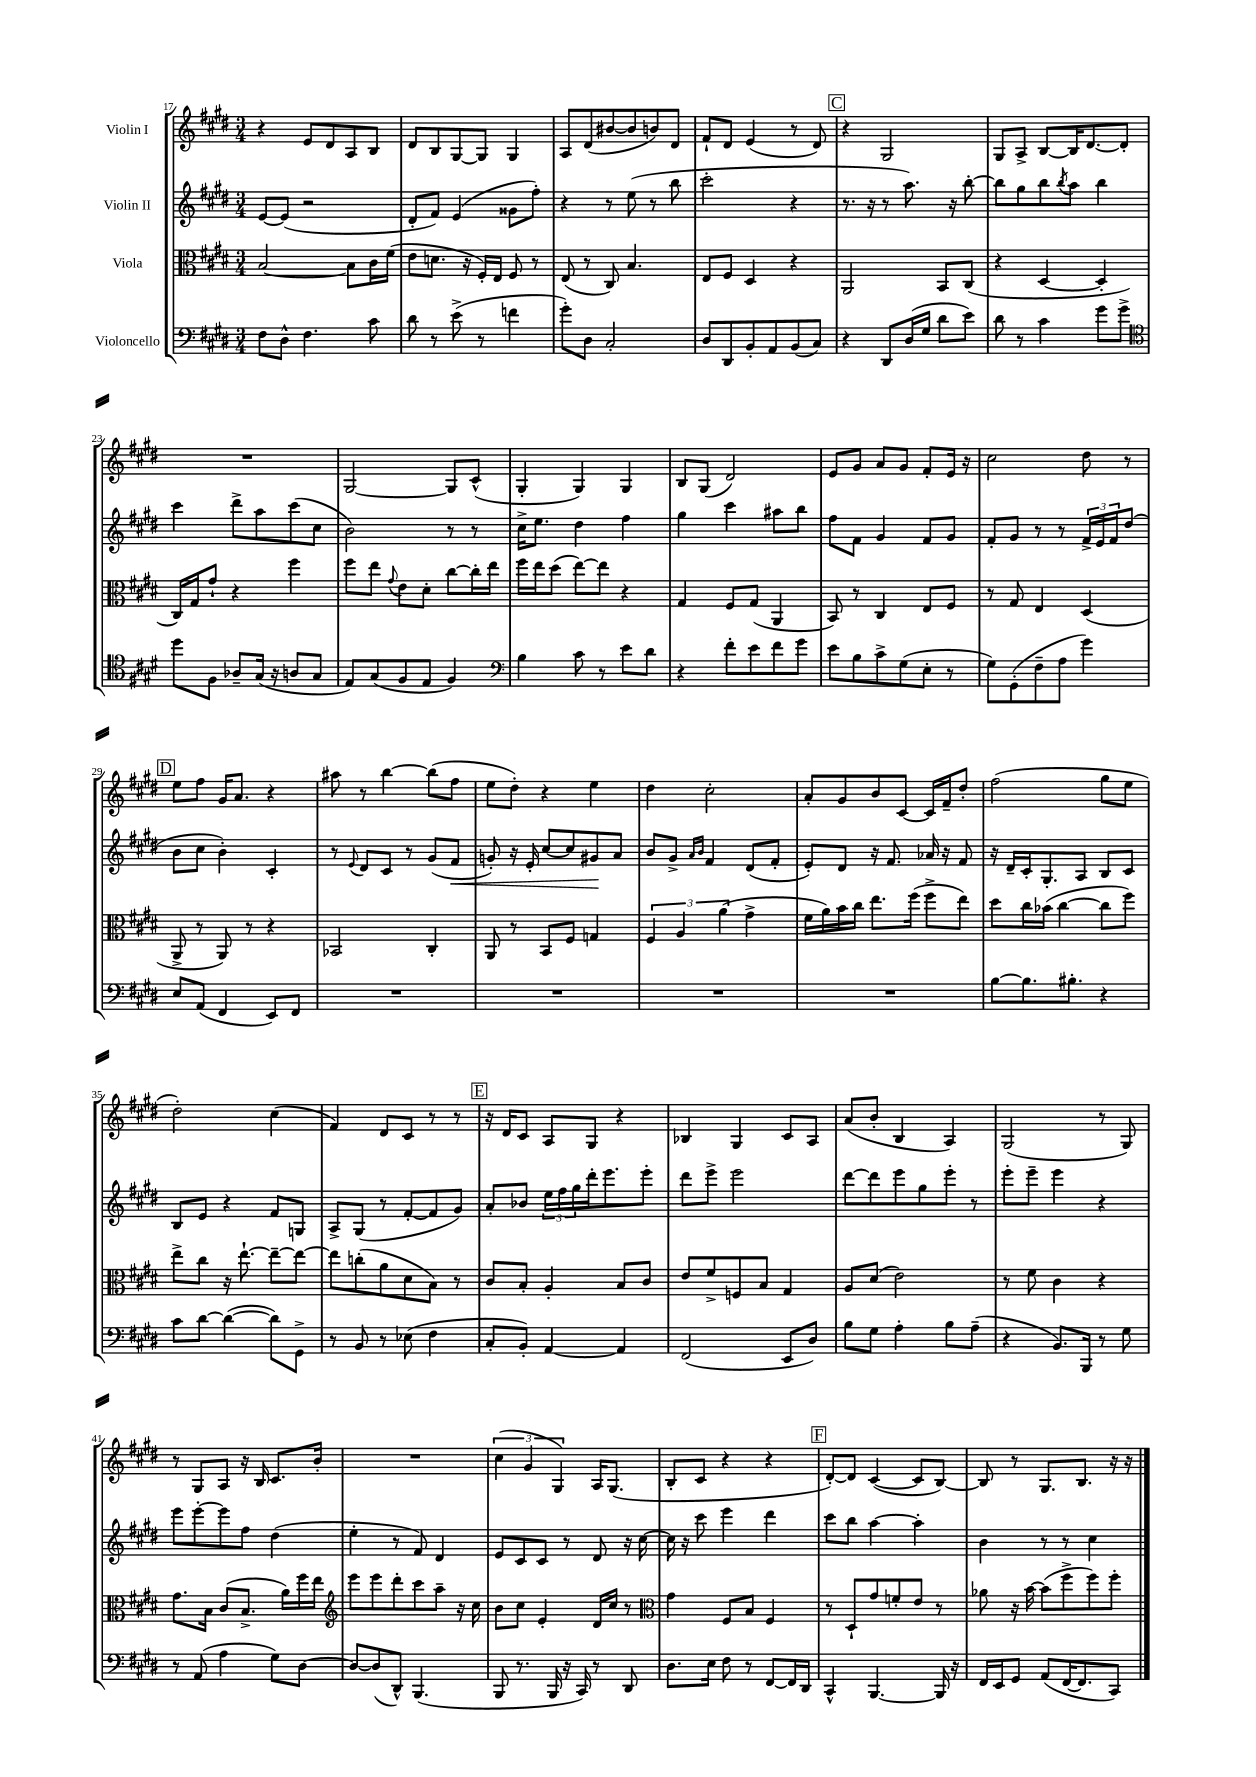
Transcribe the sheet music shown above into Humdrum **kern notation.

**kern	**kern	**kern	**dynam	**kern
*part4	*part3	*part2	*part2	*part1
*staff4	*staff3	*staff2	*staff2	*staff1
*I"Violoncello	*I"Viola	*I"Violin II	*	*I"Violin I
*clefF4	*clefC3	*clefG2	*	*clefG2
*k[f#c#g#d#]	*k[f#c#g#d#]	*k[f#c#g#d#]	*	*k[f#c#g#d#]
*M3/4	*M3/4	*M3/4	*	*M3/4
=17	=17	=17	=17	=17
8F#\L	[2B/	[8e/L	.	4r
8D#^^\J	.	(8e/J]	.	.
4.F#\	.	2r	.	8e/L
.	.	.	.	8d#/
.	8B\L]	.	.	8A/
8c#\	16c#\L	.	.	8B/J
.	(16f#\JJ	.	.	.
=18	=18	=18	=18	=18
8d#\	8e\L	8d#'/L	.	8d#/L
8r	8.dn\J	8f#/J)	.	8B/
(8e^\	.	(4e/	.	[8G#/
.	16r	.	.	.
8r	16F#'/LL)	.	.	8G#/J]
.	16E/JJ	.	.	.
4fn\	8F#/	8g##X\L	.	4G#/
.	8r	8ff#'\J)	.	.
=19	=19	=19	=19	=19
8g#'\L)	(8E/	4r	.	8A/L
8D#\J	8r	.	.	(8d#/
2C#'/	8C#/)	8r	.	[8b#X/
.	4.B/	(8ee\	.	8b#/]
.	.	8r	.	8bn/)
.	.	8bb\	.	8d#/J
=20	=20	=20	=20	=20
8D#/L	8E/L	2ccc#'\	.	8f#`/L
8DD#/	8F#/J	.	.	8d#/J
8BB'/	4D#/	.	.	(4e/
8AA/	.	.	.	.
(8BB/	4r	4r	.	8r
8C#/J)	.	.	.	8d#/)
!!LO:REH:place=s1:t=C
=21	=21	=21	=21	=21
4r	2AA/	8.r	.	4r
.	.	16r	.	.
8DD#/L	.	8r	.	2G#/
(16D#/L	.	8.aa\)	.	.
16G#/JJ	.	.	.	.
8d#\L	8BB/L	.	.	.
.	.	16r	.	.
8e\J)	(8C#/J	[8bb'\	.	.
=22	=22	=22	=22	=22
8d#\	4r	8bb\L]	.	8G#/L
8r	.	8gg#\	.	8A^/J
4c#\	[4D#/	8bb\	.	[8B/L
.	.	8qbb/	.	.
.	.	8aa\J	.	16B/K]
.	.	.	.	[8.d#/
8g#\L	4D#'/]	4bb\	.	.
8g#^\J	.	.	.	8d#'/J]
!!LO:LB:g=z
=23	=23	=23	=23	=23
*clefC4	*	*	*	*
8dd#\L	16C#/LL)	4ccc#\	.	2.r
.	16G#/J	.	.	.
8F#\J	8g#`/J	.	.	.
8A-X~/L	4r	8ddd#^\L	.	.
(16G#/Jk	.	8aa\	.	.
16r	.	.	.	.
8An/L	4ff#\	(8ccc#\	.	.
8G#/J	.	8cc#\J	.	.
=24	=24	=24	=24	=24
8E/L)	8ff#\L	2b\)	.	[2G#/
(8G#/	8ee\J	.	.	.
.	8qqg#/	.	.	.
8F#/	8e\L	.	.	.
8E/J	8d#'\J	.	.	.
4F#/)	[8cc#\L	8r	.	8G#/L]
.	16cc#'\L]	8r	.	(8c#^^/J
.	16ee\JJ	.	.	.
=25	=25	=25	=25	=25
*clefF4	*	*	*	*
4B\	16ff#\LL	16cc#^\KL	.	4G#'/
.	16ee\J	8.ee\J	.	.
.	(8dd#\J	.	.	.
8c#\	[8ee\L)	4dd#\	.	4G#/)
8r	8ee\J]	.	.	.
8e\L	4r	4ff#\	.	4G#/
8d#\J	.	.	.	.
=26	=26	=26	=26	=26
4r	4G#/	4gg#\	.	8B/L
.	.	.	.	(8G#/J
8f#'\L	8F#/L	4ccc#\	.	2d#/)
8e\	(8G#/J	.	.	.
8f#\	4AA/	8aa#X\L	.	.
8g#\J	.	8bb\J	.	.
=27	=27	=27	=27	=27
8e\L	8BB/)	8ff#\L	.	8e/L
8B\	8r	8f#\J	.	8g#/J
8c#^\	4C#/	4g#/	.	8a/L
(8G#\	.	.	.	8g#/J
8E'\J	8E/L	8f#/L	.	8f#'/L
8r	8F#/J	8g#/J	.	16e/Jk
.	.	.	.	16r
=28	=28	=28	=28	=28
8G#\L)	8r	8f#'/L	.	2cc#\
(8GG#'\	8G#/	8g#/J	.	.
8F#~\	4E/	8r	.	.
8A\J	.	8r	.	.
4g#\)	(4D#/	24f#^/LL	.	8dd#\
.	.	24e/	.	.
.	.	24f#/J	.	.
.	.	(8dd#/J	.	8r
!!LO:LB:g=z
!!LO:REH:place=s1:t=D
=29	=29	=29	=29	=29
8E/L	8AA^/	8b\L	.	8ee\L
(8AA/J	8r	8cc#\J	.	8ff#\J
4FF#/	8AA/)	4b'\)	.	16g#/KL
.	.	.	.	8.a/J
.	8r	.	.	.
8EE/L)	4r	4c#'/	.	4r
8FF#/J	.	.	.	.
=30	=30	=30	=30	=30
2.r	2BB-X/	8r	.	8aa#X\
.	.	8qqe/	.	.
.	.	8d#/L	.	8r
.	.	8c#/J	.	[4bb\
.	.	8r	.	.
.	4C#'/	(8g#/L	.	(8bb\L]
!	!	!	!LO:HP:b	!
.	.	8f#/J	<	8ff#\J
=31	=31	=31	=31	=31
2.r	8AA/	8gn'/)	.	8ee\L
.	8r	16r	.	8dd#'\J)
.	.	16e'/	.	.
.	8BB/L	[8cc#/L	.	4r
.	8F#/J	8cc#/]	.	.
.	4Gn/	8g#X/	.	4ee\
.	.	8a/J	[	.
=32	=32	=32	=32	=32
2.r	6F#/	8b/L	.	4dd#\
.	.	8g#^/J	.	.
.	6A/	.	.	.
.	.	16qqa/LL	.	.
.	.	16qqb/JJ	.	.
.	.	4f#/	.	2cc#'\
.	(6a\	.	.	.
.	4g#^\	(8d#/L	.	.
.	.	8f#'/J	.	.
=33	=33	=33	=33	=33
2.r	16f#\LL	8e'/L)	.	8a'/L
.	16a\)	.	.	.
.	16b\	8d#/J	.	8g#/
.	16cc#\JJ	.	.	.
.	8.ee\L	16r	.	8b/
.	.	8.f#/	.	.
.	.	.	.	[8c#/J
.	(16ff#\Jk	.	.	.
.	8ff#^\L	16a-X/	.	16c#/LL]
.	.	16r	.	16f#~/J
.	8ee\J)	8f#/	.	8dd#'/J
=34	=34	=34	=34	=34
[8B\L	8dd#\L	16r	.	(2ff#\
.	.	16d#~/LL	.	.
8.B\]	16cc#\L	16c#'/J	.	.
.	(16b-X\JJ	8.G#'/	.	.
.	[4cc#\	.	.	.
8.B#X'\J	.	.	.	.
.	.	8A/J	.	.
4r	8cc#\L]	8B/L	.	8gg#\L
.	8ff#\J)	8c#/J	.	8ee\J
!!LO:LB:g=z
=35	=35	=35	=35	=35
8c#\L	8ee^\L	8B/L	.	2dd#'\)
[8d#\J	8cc#\J	8e/J	.	.
(4d#\_	16r	4r	.	.
.	[8.ee`\	.	.	.
8d#\L])	8ee~\L_	8f#/L	.	(4cc#\
8GG#^\J	8ee\J_	8Gn/J	.	.
=36	=36	=36	=36	=36
8r	8ee\L]	8A^/L	.	4f#/)
8BB/	(8ccn'\	(8G#/J	.	.
8r	8a\	8r	.	8d#/L
(8E-X\	8d#\	[8f#'/L	.	8c#/J
4F#\	8B\J)	8f#/]	.	8r
.	8r	8g#/J)	.	8r
!!LO:REH:place=s1:t=E
=37	=37	=37	=37	=37
8C#'/L	8c#/L	8a'/L	.	16r
.	.	.	.	16d#/KL
8BB'/J)	8B'/J	8b-X/J	.	8c#/J
[4AA/	4A'/	24ee\LL	.	8A/L
.	.	24ff#\	.	.
.	.	24gg#\	.	.
.	.	16ddd#'\J	.	8G#/J
.	.	8.eee\	.	.
4AA/]	8B/L	.	.	4r
.	8c#/J	8eee'\J	.	.
=38	=38	=38	=38	=38
(2FF#/	8e/L	8ddd#\L	.	4B-X/
.	8f#^/	8eee^\J	.	.
.	8Fn/	2eee\	.	4G#/
.	8B/J	.	.	.
8EE/L	4G#/	.	.	8c#/L
8D#/J)	.	.	.	8A/J
=39	=39	=39	=39	=39
8B\L	8A/L	[8ddd#\L	.	(8a/L
8G#\J	(8d#/J	8ddd#\]	.	8b'/J
4A'\	2e\)	8eee\	.	4B/
.	.	8gg#\	.	.
8B\L	.	8eee'\J	.	4A/)
(8A~\J	.	8r	.	.
=40	=40	=40	=40	=40
4r	8r	8eee'\L	.	(2G#/
.	8f#\	8eee~\J	.	.
8.BB/L)	4c#\	4eee\	.	.
16BBB/Jk	.	.	.	.
8r	4r	4r	.	8r
8G#\	.	.	.	8G#/)
!!LO:LB:g=z
=41	=41	=41	=41	=41
8r	8.g#\L	8eee\L	.	8r
(8AA/	.	[8eee'\	.	8G#/L
.	16B\Jk	.	.	.
4A\	(8c#/L	8eee\]	.	8A/J
.	8.B^/J	8ff#\J	.	16r
.	.	.	.	16B/
8G#\L)	.	(4dd#\	.	8.c#/L
.	16a\LL)	.	.	.
[8D#\J	16ff#\	.	.	.
.	16ee\JJ	.	.	16b'/Jk
=42	=42	=42	=42	=42
*	*clefG2	*	*	*
8D#/L_	8eee\L	4ee'\	.	2.r
(8D#/]	8eee\	.	.	.
8DD#^^/J)	8ddd#'\	8r	.	.
(4.BBB/	8ccc#\	8f#/)	.	.
.	8aa~\J	4d#/	.	.
.	16r	.	.	.
.	16cc#\	.	.	.
=43	=43	=43	=43	=43
8BBB/	8b\L	8e/L	.	(6cc#\
8.r	8cc#\J	8c#/	.	.
.	.	.	.	6g#/
.	4e'/	8c#/J	.	.
16BBB/	.	.	.	.
.	.	.	.	6G#/)
16r	.	8r	.	.
16CC#/)	.	.	.	.
8r	16d#/LL	8d#/	.	16A/KL
.	16cc#/JJ	.	.	(8.G#/J
8DD#/	8r	16r	.	.
.	.	[16cc#\	.	.
=44	=44	=44	=44	=44
*	*clefC3	*	*	*
8.D#\L	4g#\	16cc#\]	.	8B'/L
.	.	16r	.	.
.	.	8ccc#\	.	8c#/J
16E\Jk	.	.	.	.
8F#\	8F#/L	4eee\	.	4r
8r	8B/J	.	.	.
[8FF#/L	4F#/	4ddd#\	.	4r
16FF#/L]	.	.	.	.
16DD#/JJ	.	.	.	.
!!LO:REH:place=s1:t=F
=45	=45	=45	=45	=45
4CC#^^/	8r	8ccc#\L	.	[8d#'/L)
.	8D#`/L	8bb\J	.	8d#/J]
[4.BBB/	8g#/	[4aa\	.	([4c#/
.	8fn'/	.	.	.
.	8e/J	4aa'\]	.	8c#/L]
16BBB/]	8r	.	.	[8B/J)
16r	.	.	.	.
=46	=46	=46	=46	=46
16FF#/LL	8a-X\	4b\	.	8B/]
16EE/J	.	.	.	.
8GG#/J	16r	.	.	8r
.	[16b\	.	.	.
(8AA/L	(8b\L]	8r	.	8.G#/L
[16FF#/K	8ff#^\	8r	.	.
8.FF#/]	.	.	.	8.B/J
.	8ff#\)	4cc#\	.	.
8CC#/J)	8ff#'\J	.	.	16r
.	.	.	.	16r
==	==	==	==	==
*-	*-	*-	*-	*-
